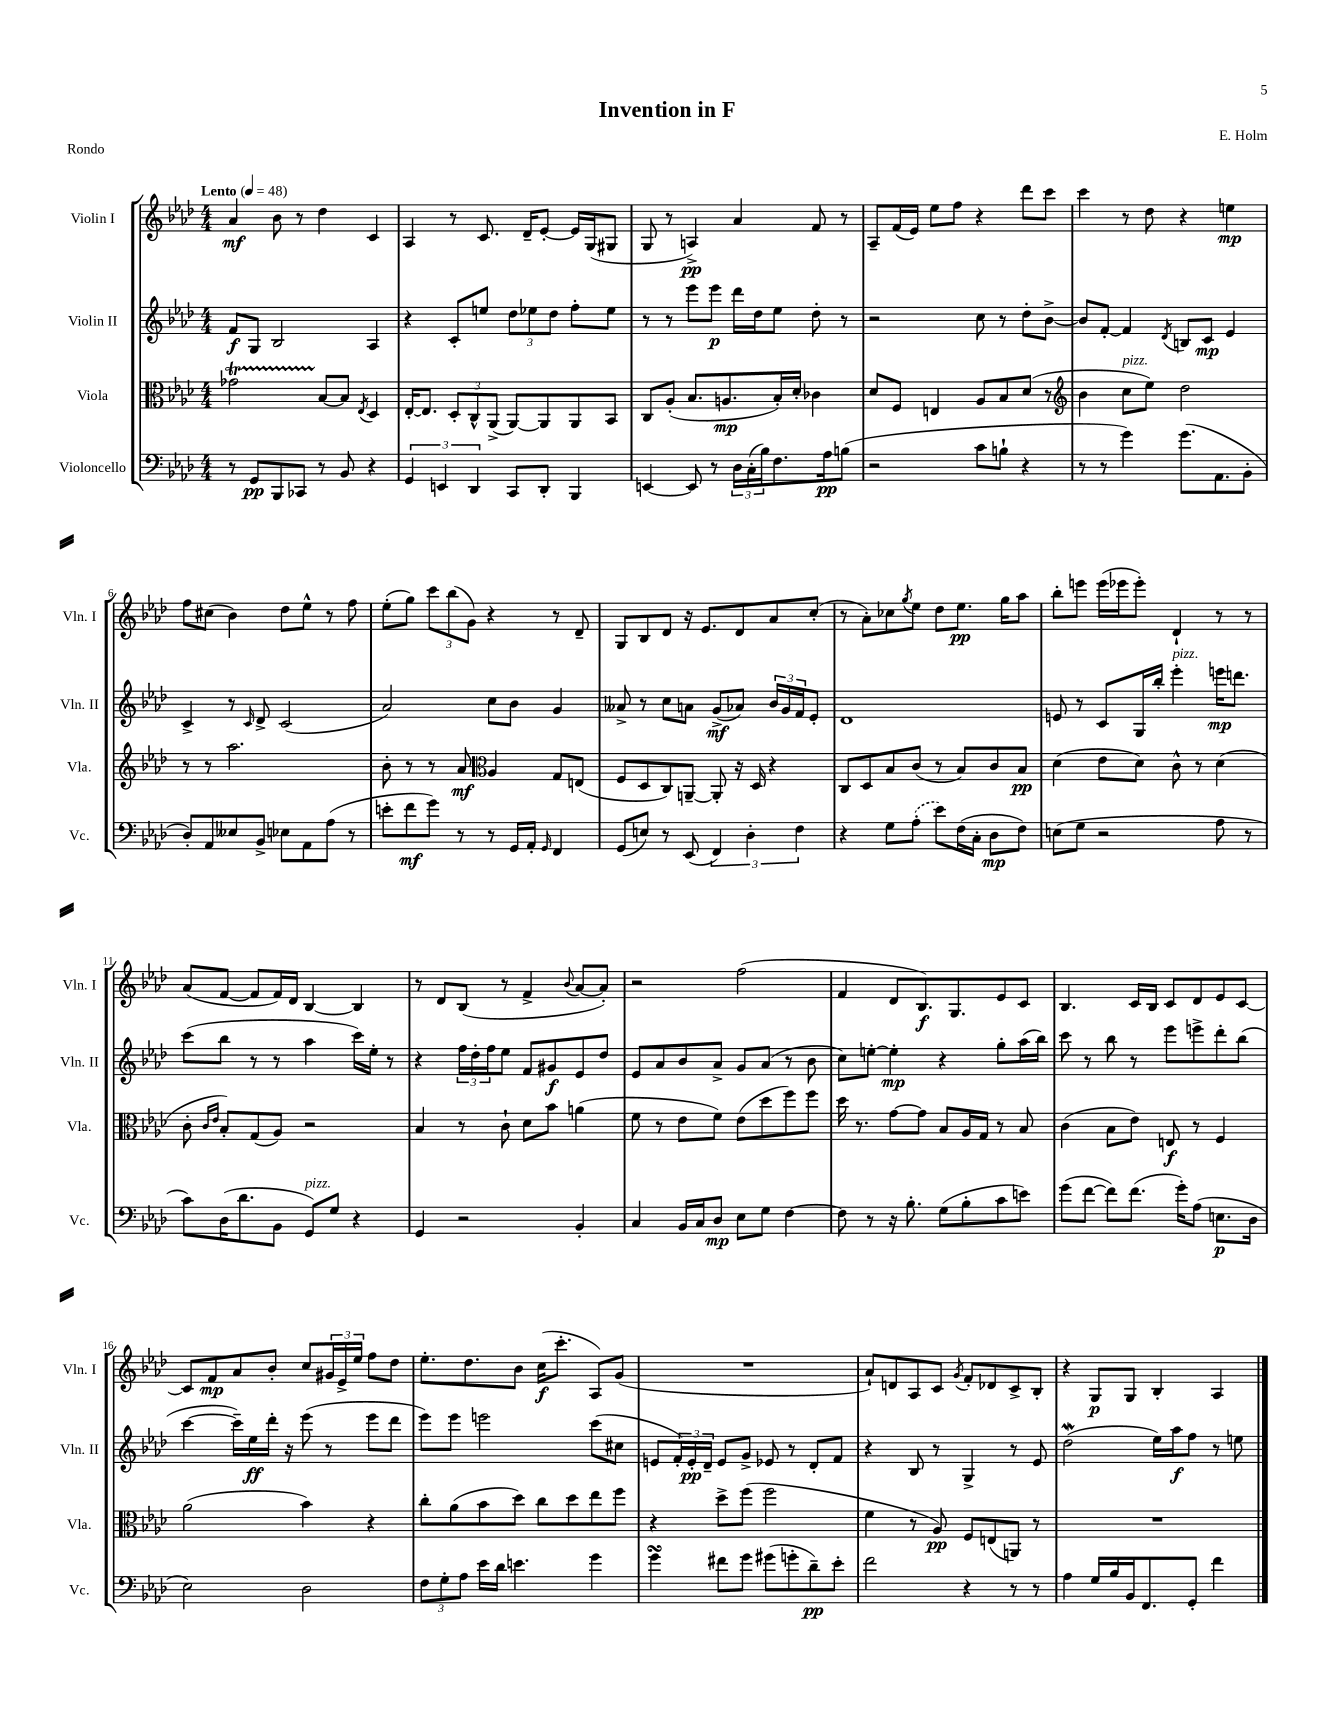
\header { title = "Invention in F" composer = "E. Holm" piece = "Rondo" }
<<
\new StaffGroup <<
\new Staff = "s0" \with { instrumentName = "Violin I" shortInstrumentName = "Vln. I" } {
    \clef treble \key aes \major \numericTimeSignature \time 4/4 \tempo "Lento" 4 = 48
    aes'4\mf bes'8 r8 des''4 c'4 |
    aes4 r8 c'8. des'16-- ees'8~-. ees'16 g16( gis8 |
    g8 r8 a4->\pp) aes'4 f'8 r8 |
    aes8-- f'16( ees'16) ees''8 f''8 r4 des'''8 c'''8 |
    c'''4 r8 des''8 r4 e''4\mp |
    f''8 cis''8( bes'4) des''8 ees''8-^ r8 f''8 |
    ees''8-.( g''8) \tuplet 3/2 { c'''8 bes''8( g'8) } r4 r8 des'8-- |
    g8 bes8 des'8 r16 ees'8. des'8 aes'8 c''8-.( |
    r8 aes'8-.) ces''8 \acciaccatura { g''8 } ees''8 des''8 ees''8.\pp g''16 aes''8 |
    bes''8-. e'''8 e'''16( ees'''16 ees'''8-.) des'4-! r8 r8 |
    aes'8( f'8~ f'8 f'16) des'16 bes4~ bes4 |
    r8 des'8 bes8( r8 f'4-> \appoggiatura { bes'8 } aes'8~ aes'8-.) |
    r2 f''2( |
    f'4 des'8 bes8.\f) g8. ees'8 c'8 |
    bes4. c'16 bes16 c'8 des'8 ees'8 c'8~ |
    c'8 f'8\mp aes'8 bes'8-. c''8 \tuplet 3/2 { gis'16 ees'16-> ees''16 } f''8 des''8 |
    ees''8.-. des''8. bes'8 c''16\f( c'''8.-. aes8) g'8( |
    R1 |
    aes'8-!) d'8 aes8 c'8 \acciaccatura { g'8 } f'8-. des'8 c'8-> bes8-. |
    r4 g8\p g8 bes4-. aes4 \bar "|." |
}
\new Staff = "s1" \with { instrumentName = "Violin II" shortInstrumentName = "Vln. II" } {
    \clef treble \key aes \major \numericTimeSignature \time 4/4
    f'8\f g8 bes2 aes4 |
    r4 c'8-. e''8 \tuplet 3/2 { des''8 ees''8 des''8 } f''8-. ees''8 |
    r8 r8 ees'''8 ees'''8\p des'''16 des''16 ees''8 des''8-. r8 |
    r2 c''8 r8 des''8-. bes'8~-> |
    bes'8 f'8~-. f'4 \acciaccatura { des'8 } b8 c'8\mp ees'4 |
    c'4-> r8 \grace { c'16 } des'8-> c'2( |
    aes'2) c''8 bes'8 g'4 |
    aeses'8-> r8 c''8 a'8 g'8->\mf( aes'8) \tuplet 3/2 { bes'16 g'16 f'16 } ees'8-. |
    des'1 |
    e'8 r8 c'8 g16 bes''16-. ees'''4-.^\markup { \italic "pizz." } e'''16\mp d'''8. |
    c'''8( bes''8 r8 r8 aes''4 c'''16) ees''16-. r8 |
    r4 \tuplet 3/2 { f''16 des''16-. f''16 } ees''8 f'8 gis'8\f ees'8 des''8 |
    ees'8 aes'8 bes'8 aes'8-> g'8 aes'8( r8 bes'8 |
    c''8) e''8~-. e''4-.\mp r4 g''8-. aes''16( bes''16) |
    c'''8 r8 bes''8 r8 ees'''8 e'''8-> des'''8-. bes''8( |
    c'''4~ c'''16--) ees''16\ff des'''16-. r16 ees'''8( r8 ees'''8 des'''8 |
    ees'''8) ees'''8 e'''2 c'''8( cis''8 |
    e'8 \tuplet 3/2 { f'16-.) e'16-.\pp des'16-- } e'8 g'8-> ees'8 r8 des'8-. f'8 |
    r4 bes8 r8 g4-> r8 ees'8 |
    des''2\mordent( ees''16) aes''16\f f''8 r8 e''8 \bar "|." |
}
\new Staff = "s2" \with { instrumentName = "Viola" shortInstrumentName = "Vla." } {
    \clef alto \key aes \major \numericTimeSignature \time 4/4
    ges'2\startTrillSpan bes8~\stopTrillSpan bes8 \acciaccatura { ees8 } des4 |
    ees16~-. ees8. \tuplet 3/2 { des8-. c8-^ aes,8->( } aes,8~) aes,8 aes,8 bes,8 |
    c8 aes8-.( bes8. a8.\mp bes16-.) des'16-. ces'4 |
    des'8 f8 e4 aes8 bes8 des'8( r8 |
    \clef treble bes'4 c''8^\markup { \italic "pizz." } ees''8) des''2 |
    r8 r8 aes''2. |
    bes'8-. r8 r8 aes'8\mf \clef alto aes4 g8 e8( |
    f8 des8 c8) a,8~-- a,8-. r16 des16 r4 |
    c8 des8 bes8 c'8( r8 bes8) c'8 bes8\pp |
    des'4( ees'8 des'8) c'8-^ r8 des'4( |
    c'8-. \grace { c'16 ees'16 } bes8-.) g8( aes8) r2 |
    bes4 r8 c'8-! des'8 bes'8 a'4( |
    f'8 r8 ees'8 f'8) ees'8( des''8 f''8) f''8 |
    des''16 r8. g'8~ g'8 bes8 aes16 g16 r8 bes8 |
    c'4( bes8 ees'8) e8\f r8 f4 |
    aes'2( bes'4) r4 |
    c''8-. aes'8( bes'8 des''8) c''8 des''8 ees''8 f''8 |
    r4 des''8-> f''8( f''2 |
    f'4 r8 aes8\pp) f8 e8( a,8) r8 |
    R1 \bar "|." |
}
\new Staff = "s3" \with { instrumentName = "Violoncello" shortInstrumentName = "Vc." } {
    \clef bass \key aes \major \numericTimeSignature \time 4/4
    r8 g,8\pp bes,,8 ces,8 r8 bes,8 r4 |
    \tuplet 3/2 { g,4 e,4 des,4 } c,8 des,8-. bes,,4 |
    e,4~ e,8 r8 \tuplet 3/2 { des16 c16-.( bes16) } f8. aes16\pp b8( |
    r2 c'8 b8-! r4 |
    r8 r8 g'4) g'8.( aes,8. bes,8-. |
    des8-.) aes,8 eeses8 bes,8-> ees8 aes,8 aes8( r8 |
    e'8-. f'8\mf g'8) r8 r8 g,16 aes,16-. \grace { g,16 } f,4 |
    g,8( e8) r8 ees,8( \tuplet 3/2 { f,4) des4-. f4 } |
    r4 g8 \once \slurDashed aes8-.( ees'8) f16( c16-. des8\mp f8) |
    e8( g8 r2 aes8 r8 |
    c'8) des16( des'8. bes,8 g,8^\markup { \italic "pizz." }) g8 r4 |
    g,4 r2 bes,4-. |
    c4 bes,16 c16 des8\mp ees8 g8 f4~ |
    f8 r8 r16 bes8.-. g8( bes8-. c'8 e'8) |
    g'8( f'8~ f'8) f'8.( g'16-.) aes8( e8.\p des16 |
    ees2) des2 |
    \tuplet 3/2 { f8 g8-. aes8 } ees'16 des'16 e'4. g'4 |
    g'4\turn fis'8 g'8 gis'8( g'8-. des'8--\pp) ees'8-. |
    f'2 r4 r8 r8 |
    aes4 g16 bes16 bes,16 f,8. g,8-. f'4 \bar "|." |
}
>>
>>
